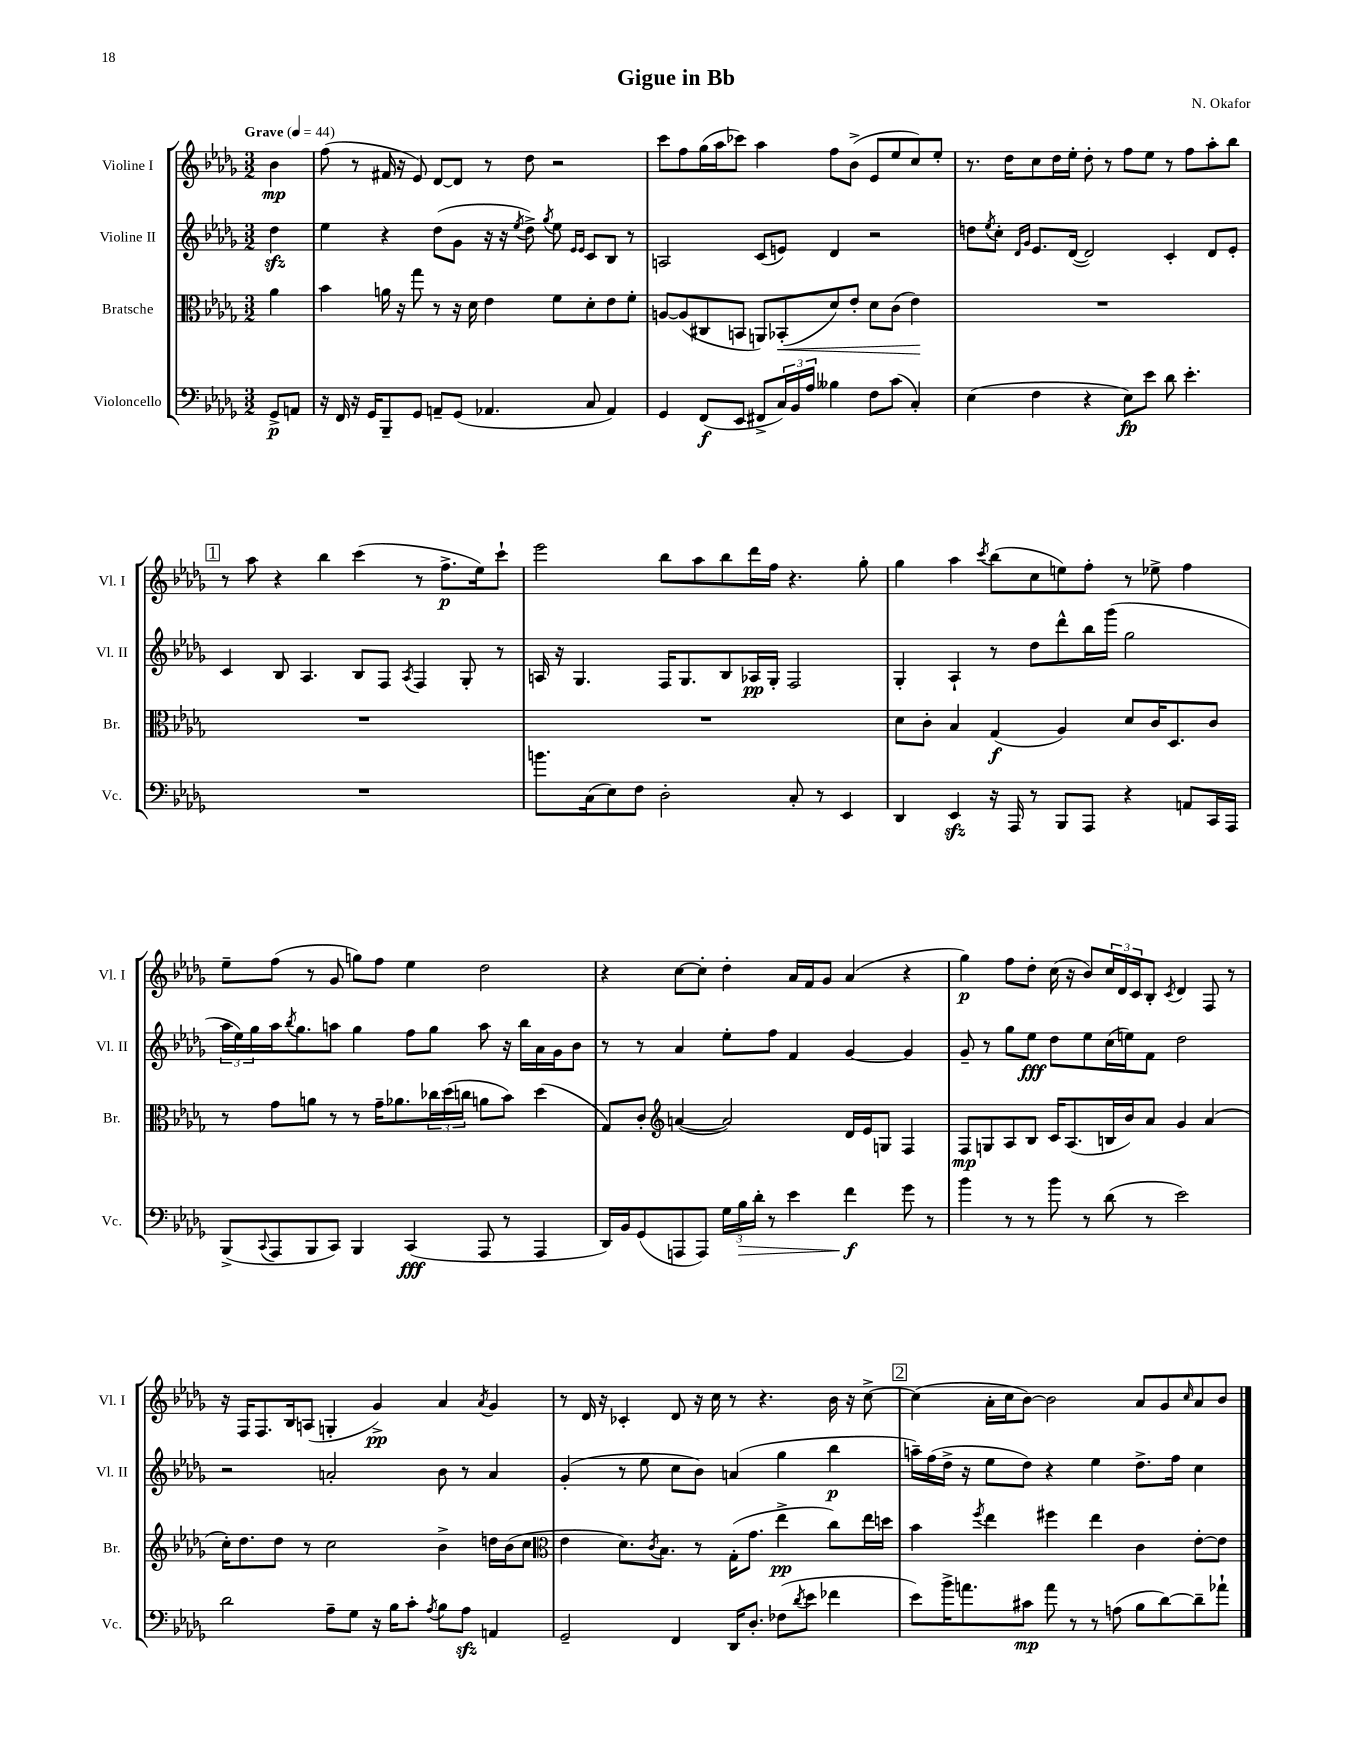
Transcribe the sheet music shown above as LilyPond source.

\header { title = "Gigue in Bb" composer = "N. Okafor" }
<<
\new StaffGroup <<
\new Staff = "s0" \with { instrumentName = "Violine I" shortInstrumentName = "Vl. I" } {
    \clef treble \key des \major \numericTimeSignature \time 3/2 \partial 4 \tempo "Grave" 4 = 44
    bes'4\mp |
    f''8( r8 fis'16 r16 ees'8) des'8~ des'8 r8 des''8 r2 |
    c'''8 f''8 ges''16( aes''16 ces'''8) aes''4 f''8 bes'8->( ees'8 ees''8 c''8) ees''8-. |
    r8. des''16 c''8 des''16 ees''16-. des''8-. r8 f''8 ees''8 r8 f''8 aes''8-. bes''8 |
    \mark \markup { \box "1" } r8 aes''8 r4 bes''4 c'''4( r8 f''8.->\p ees''16) c'''8-! |
    ees'''2 bes''8 aes''8 bes''8 des'''16 f''16 r4. ges''8-. |
    ges''4 aes''4 \acciaccatura { c'''8 } bes''8( c''8 e''8) f''8-. r8 ees''8-> f''4 |
    ees''8-- f''8( r8 ges'8 g''8) f''8 ees''4 des''2 |
    r4 c''8~ c''8-. des''4-. aes'16 f'16 ges'8 aes'4( r4 |
    ges''4\p) f''8 des''8-. c''16( r16 bes'8) \tuplet 3/2 { c''16 des'16 c'16 } bes8-. \acciaccatura { c'8 } des'4 f8 r8 |
    r16 f16 f8. bes16 a8( g4-. ges'4->\pp) aes'4 \acciaccatura { aes'8 } ges'4 |
    r8 des'16 r16 ces'4-. des'8 r16 c''16 r8 r4. bes'16 r16 c''8~-> |
    \mark \markup { \box "2" } c''4( aes'16-. c''16 bes'8~) bes'2 aes'8 ges'8 \grace { c''16 } aes'8 bes'8 \bar "|." |
}
\new Staff = "s1" \with { instrumentName = "Violine II" shortInstrumentName = "Vl. II" } {
    \clef treble \key des \major \numericTimeSignature \time 3/2 \partial 4
    des''4\sfz |
    ees''4 r4 des''8( ges'8 r16 r16 \acciaccatura { ees''8 } des''8->) \acciaccatura { ges''8 } ees''8 \grace { ees'16 ees'16 } c'8 bes8 r8 |
    a2 c'8( e'8) des'4 r2 |
    d''8 \acciaccatura { ees''8 } c''8-. \grace { des'16 ges'16 } ees'8. des'16~( des'2) c'4-. des'8 ees'8-. |
    \mark \markup { \box "1" } c'4 bes8 aes4. bes8 f8 \acciaccatura { aes8 } f4 ges8-. r8 |
    a16 r16 ges4. f16 ges8. bes8 aes16\pp ges16-. f2 |
    ges4-. aes4-! r8 des''8 des'''8-^ bes''16 ges'''16( ges''2 |
    \tuplet 3/2 { aes''16 ees''16) ges''16 } aes''16 \acciaccatura { bes''8 } ges''8. a''8 ges''4 f''8 ges''8 a''8 r16 bes''16 aes'16 ges'16 bes'8 |
    r8 r8 aes'4 ees''8-. f''8 f'4 ges'4~ ges'4 |
    ges'8-- r8 ges''8 ees''8\fff des''8 ees''8 c''16( e''16) f'8 des''2 |
    r2 a'2-. bes'8 r8 a'4 |
    ges'4-.( r8 ees''8 c''8 bes'8) a'4( ges''4 bes''4\p |
    \mark \markup { \box "2" } a''16--) f''16( des''16-> r16 ees''8 des''8) r4 ees''4 des''8.-> f''16 c''4 \bar "|." |
}
\new Staff = "s2" \with { instrumentName = "Bratsche" shortInstrumentName = "Br." } {
    \clef alto \key des \major \numericTimeSignature \time 3/2 \partial 4
    aes'4 |
    bes'4 a'16 r16 ges''8 r8 r16 des'16 ees'4 f'8 des'8-. ees'8 f'8-. |
    a8~ a8( cis8 b,8 a,8) bes,8-.\<( des'8) ees'8-. des'8 c'8( ees'4\!) |
    R1. |
    \mark \markup { \box "1" } R1. |
    R1. |
    des'8 c'8-. bes4 ges4\f( aes4) des'8 c'16 des8. c'8 |
    r8 ges'8 a'8 r8 r8 ges'16-- aes'8. \tuplet 3/2 { ces''16 des''16( c''16 } a'8 bes'8) des''4( |
    ges8) c'8-. \clef treble a'4~( a'2) des'16 ees'16 g8 f4 |
    f8\mp g8 aes8 bes8 c'16 aes8.( b16 bes'16) aes'8 ges'4 aes'4( |
    c''16-.) des''8. des''8 r8 c''2 bes'4-> d''16 bes'16( c''8 |
    \clef alto ees'4 des'8.) \acciaccatura { c'8 } bes8. r8 ges16-.( ges'8. ees''4->\pp c''8) ees''16 d''16 |
    \mark \markup { \box "2" } bes'4 \acciaccatura { f''8 } ees''4 fis''4 ees''4 c'4 ees'8~-. ees'8 \bar "|." |
}
\new Staff = "s3" \with { instrumentName = "Violoncello" shortInstrumentName = "Vc." } {
    \clef bass \key des \major \numericTimeSignature \time 3/2 \partial 4
    ges,8->\p a,8 |
    r16 f,16 r16 ges,16 bes,,8-- ges,8 a,8-- ges,8( aes,4. c8 aes,4) |
    ges,4 f,8\f( ees,8 fis,8-> \tuplet 3/2 { c16) bes,16 aes16 } beses4 f8 c'8( c4-.) |
    ees4( f4 r4 ees8\fp) ees'8 des'8 ees'4.-. |
    \mark \markup { \box "1" } R1. |
    b'8. c16( ees8) f8 des2-. c8-. r8 ees,4 |
    des,4 ees,4\sfz r16 aes,,16 r8 bes,,8 aes,,8 r4 a,8 c,16 aes,,16 |
    bes,,8->( \appoggiatura { c,8 } aes,,8 bes,,8 c,8) bes,,4 c,4\fff( aes,,8 r8 aes,,4 |
    des,16) bes,16 ges,8( a,,8 a,,8) \tuplet 3/2 { ges16 bes16\> des'16-. } r8 ees'4 f'4\f\! ges'8 r8 |
    bes'4 r8 r8 bes'8 r8 des'8( r8 ees'2) |
    des'2 aes8-- ges8 r16 bes16 c'8-. \acciaccatura { aes8 } bes8 aes8\sfz a,4 |
    ges,2-- f,4 des,16 des8.-. fes8( \acciaccatura { des'8 } ees'8 fes'4 |
    \mark \markup { \box "2" } ees'8) bes'16-> a'8. cis'8\mp a'8 r8 r8 a8( bes8 des'8~) des'8-- aes'8-! \bar "|." |
}
>>
>>
\layout { \context { \Score \remove "Bar_number_engraver" } }
